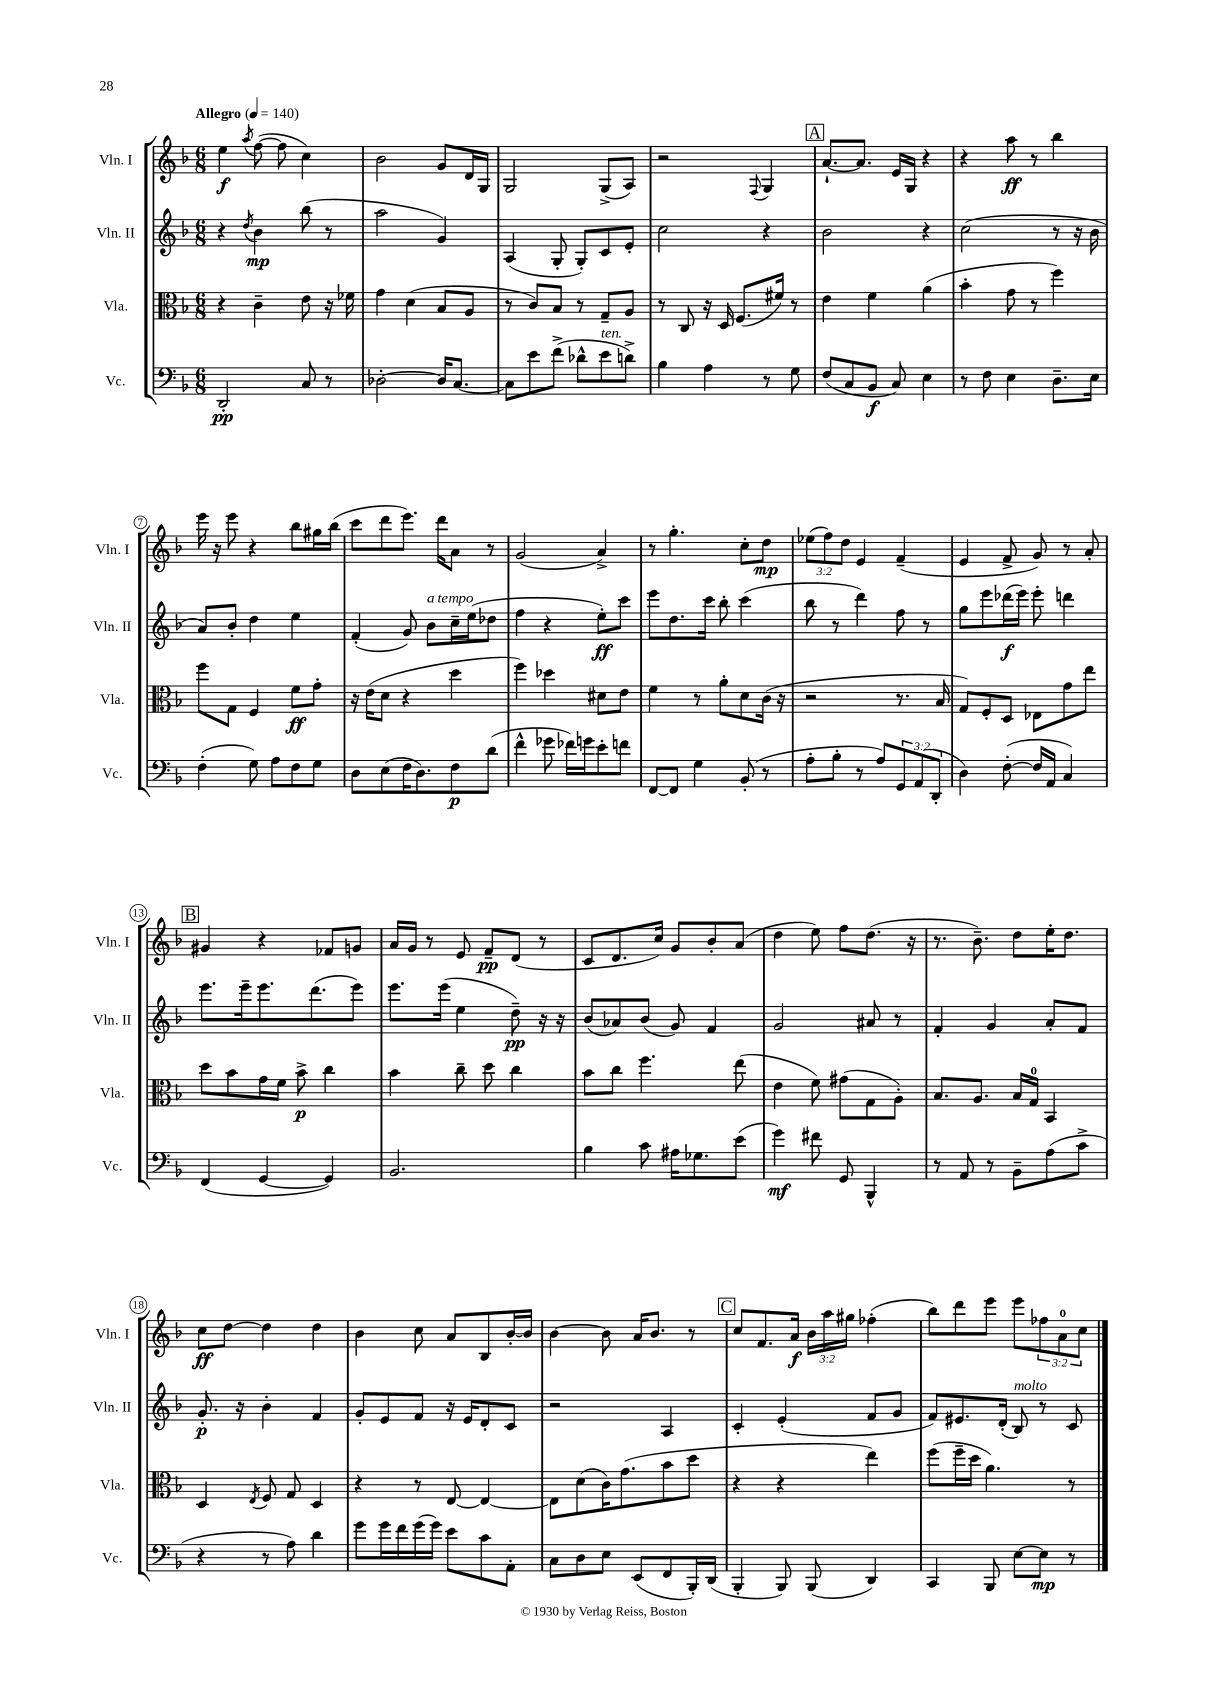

**kern	**kern	**kern	**kern
*staff4	*staff3	*staff2	*staff1
*clefF4	*clefC3	*clefG2	*clefG2
*k[b-]	*k[b-]	*k[b-]	*k[b-]
*M6/8	*M6/8	*M6/8	*M6/8
*MM140	*MM140	*MM140	*MM140
2DD'/	4r	4r	4ee\
.	.	8qdd/	8qaa/
.	4c~\	4b-\	([8ff\
.	.	.	8ff\]
8C/	8e\	(8bb-\	4cc\)
8r	16r	8r	.
.	16f-\	.	.
=	=	=	=
[2D-'\	4g\	2aa\	2b-\
.	(4d\	.	.
16D-/]LK	8B-/L	4g/)	8g/L
[8.C/J	.	.	.
.	8A/J	.	16d/L
.	.	.	16G/JJ
=	=	=	=
8C\]L	8r	(4A/	2G/
8e\	8c/L)	.	.
(8f^\J	8B-/J	8G'/	.
8d-^^\L	8r	8G'/L)	.
8e\	8G~/L	8c/	(8G^/L
8d^\J)	8A/J	8e'/J	8A/J)
=	=	=	=
4B-\	8r	2cc\	2r
.	8C/	.	.
4A\	16r	.	.
.	16D/	.	.
.	(8.F/L	.	.
.	.	.	8qqF/
8r	.	4r	4G/
.	16f#/Jk)	.	.
8G\	8r	.	.
=	=	=	=
(8F/L	4e\	2b-\	[8.a`/L
8C/	.	.	.
.	.	.	8.a/]J
8BB-/J	4f\	.	.
8C/)	.	.	16e/LL
.	.	.	16G/JJ
4E\	(4a\	4r	4r
=	=	=	=
8r	4b-'\	(2cc\	4r
8F\	.	.	.
4E\	8g\	.	8aa\
.	8r	.	8r
8.D~\L	4ff\)	8r	4bb-\
.	.	16r	.
16E\Jk	.	16b-\	.
=	=	=	=
(4F'\	8ff\L	8a/L)	16eee\
.	.	.	16r
.	8G\J	8b-'/J	8eee\
8G\)	4F/	4dd\	4r
8A\L	.	.	.
8F\	8f\L	4ee\	8bb-\L
8G\J	8g'\J	.	16gg#\L
.	.	.	(16bb-\JJ
=	=	=	=
8D\L	16r	(4f'/	8ccc\L
.	(16e\LK	.	.
(8E\	8d\J	.	8ddd\
16F\K	4r	8g/)	8.eee\J)
8.D\)	.	.	.
.	.	8b-\L	.
.	.	.	16ddd\LK
8F\	4dd\	16cc~\L	8a\J
.	.	(16ee\J	.
(8d\J	.	8dd-\J	8r
=	=	=	=
4f^^\	4ff\)	4ff\	(2g/
8g-\	4dd-\	4r	.
16f-\LL)	.	.	.
16g\J	.	.	.
8e'\	8d#\L	8ee'\L)	4a^/)
8f\J	8e\J	8ccc\J	.
=	=	=	=
[8FF/L	4f\	8eee\L	8r
8FF/]J	.	8.dd\	4.gg'\
4G\	8r	.	.
.	.	16ccc\Jk	.
.	8a'\L	8bb-'\	.
(8BB-'/	8d\	(4ccc\	8cc'\L
8r	(16c\Jk	.	8dd\J
.	16r	.	.
=	=	=	=
8A'\L	2r	8bb-\	(12ee-\L
.	.	.	12ff\)
8B-'\J	.	8r	.
.	.	.	12dd\J
8r	.	4ddd\)	4e/
8A/L)	.	.	.
12GG/	8.r	8ff\	(4f~/
(12AA/	.	.	.
.	.	8r	.
12DD'/J	.	.	.
.	16B-/	.	.
=	=	=	=
4D\)	8G/L)	8gg\L	4e/
.	8F'/	8eee\	.
([8F'\	8D/J	(16ddd-\L	8f^/
.	.	16eee\JJ)	.
16F/]LL	8E-\L	8eee'\	8g/)
16AA/JJ	.	.	.
4C/)	8g\	4ddd\	8r
.	8ee\J	.	8a'/
=	=	=	=
(4FF/	8dd\L	8.eee\L	4g#/
.	8b-\	.	.
.	.	16eee~\k	.
[4GG/	16g\L	8.eee\	4r
.	16f\JJ	.	.
.	8b-^\	.	.
.	.	(8.ddd\	.
4GG/])	4cc\	.	8f-/L
.	.	8eee\J)	8g/J
=	=	=	=
2.BB-/	4b-\	8.eee\L	16a/LL
.	.	.	16g/JJ
.	.	.	8r
.	.	(16eee\Jk	.
.	8cc~\	4ee\	8e/
.	8dd\	.	8f~/L
.	4cc\	8dd~\)	(8d/J
.	.	16r	8r
.	.	16r	.
=	=	=	=
4B-\	8b-\L	(8b-/L	8c/L
.	8cc\J	8a-/)	8.d/
8c\	4.ff\	(8b-/J	.
.	.	.	16cc/Jk)
16A#\LK	.	8g/)	8g/L
8.G-\	.	.	.
.	.	4f/	8b-'/
(8e\J	(8ee\	.	(8a/J
=	=	=	=
4g\)	4e\	2g/	4dd\
8f#\	8f\)	.	8ee\)
8GG/	(8g#\L	.	8ff\L
4BBB-^^/	8G\	8a#/	(8.dd\J
.	8A'\J)	8r	.
.	.	.	16r
=	=	=	=
8r	8.B-/L	4f'/	8.r
8AA/	.	.	.
.	8.A/J	.	8.b-~\)
8r	.	4g/	.
8BB-~\L	16B-/LL	.	8dd\L
.	16G/JJ	.	.
(8A\	4BB-/	8a'/L	16ee'\K
.	.	.	8.dd\J
8c^\J	.	8f/J	.
=	=	=	=
4r	4D/	8.g'/	8cc\L
.	.	.	[8dd\J
.	.	16r	.
.	8qE/	.	.
8r	8F/	4b-'\	4dd\]
8A\)	8G/	.	.
4d\	4D/	4f/	4dd\
=	=	=	=
8g\L	4r	8g'/L	4b-\
16g\L	.	8e/	.
16f\	.	.	.
(16g\	8r	8f/J	8cc\
16g\JJ)	.	.	.
8e\L	[8E/	16r	8a/L
.	.	16e/LK	.
8c\	4E/_	8d'/	8B-/
8AA'\J	.	8c/J	[16b-'/L
.	.	.	16b-/]JJ
=	=	=	=
8C\L	8E\]L	2r	[4b-\
8D\	(8d\	.	.
8E\J	16c\K)	.	8b-\]
.	(8.g\	.	.
(8EE/L	.	.	16a/LK
.	.	.	8.b-/J
8FF/	8b-\	4A/	.
16BBB-'/L)	8dd\J	.	8r
(16DD/JJ	.	.	.
=	=	=	=
4BBB-'/	4r	4c'/	8cc/L
.	.	.	8.f/
8BBB-/)	4r	(4e'/	.
.	.	.	16a/Jk
(8BBB-/	.	.	24b-\LL
.	.	.	24aa\
.	.	.	24gg#\JJ
4DD/)	4ee\)	8f/L	(4ff-'\
.	.	8g/J	.
=	=	=	=
4CC/	(8ff\L	8f/L)	8bb-\L)
.	16ff~\L	8.e#/	8ddd\
.	16dd\JJ	.	.
8BBB-/	4.a\)	.	8eee\J
.	.	(16d'/Jk	.
[8E\L	.	8B-/)	8eee\L
8E\]J	.	8r	12ff-\
.	.	.	12a\
8r	8r	8c/	.
.	.	.	12cc\J
==	==	==	==
*-	*-	*-	*-
